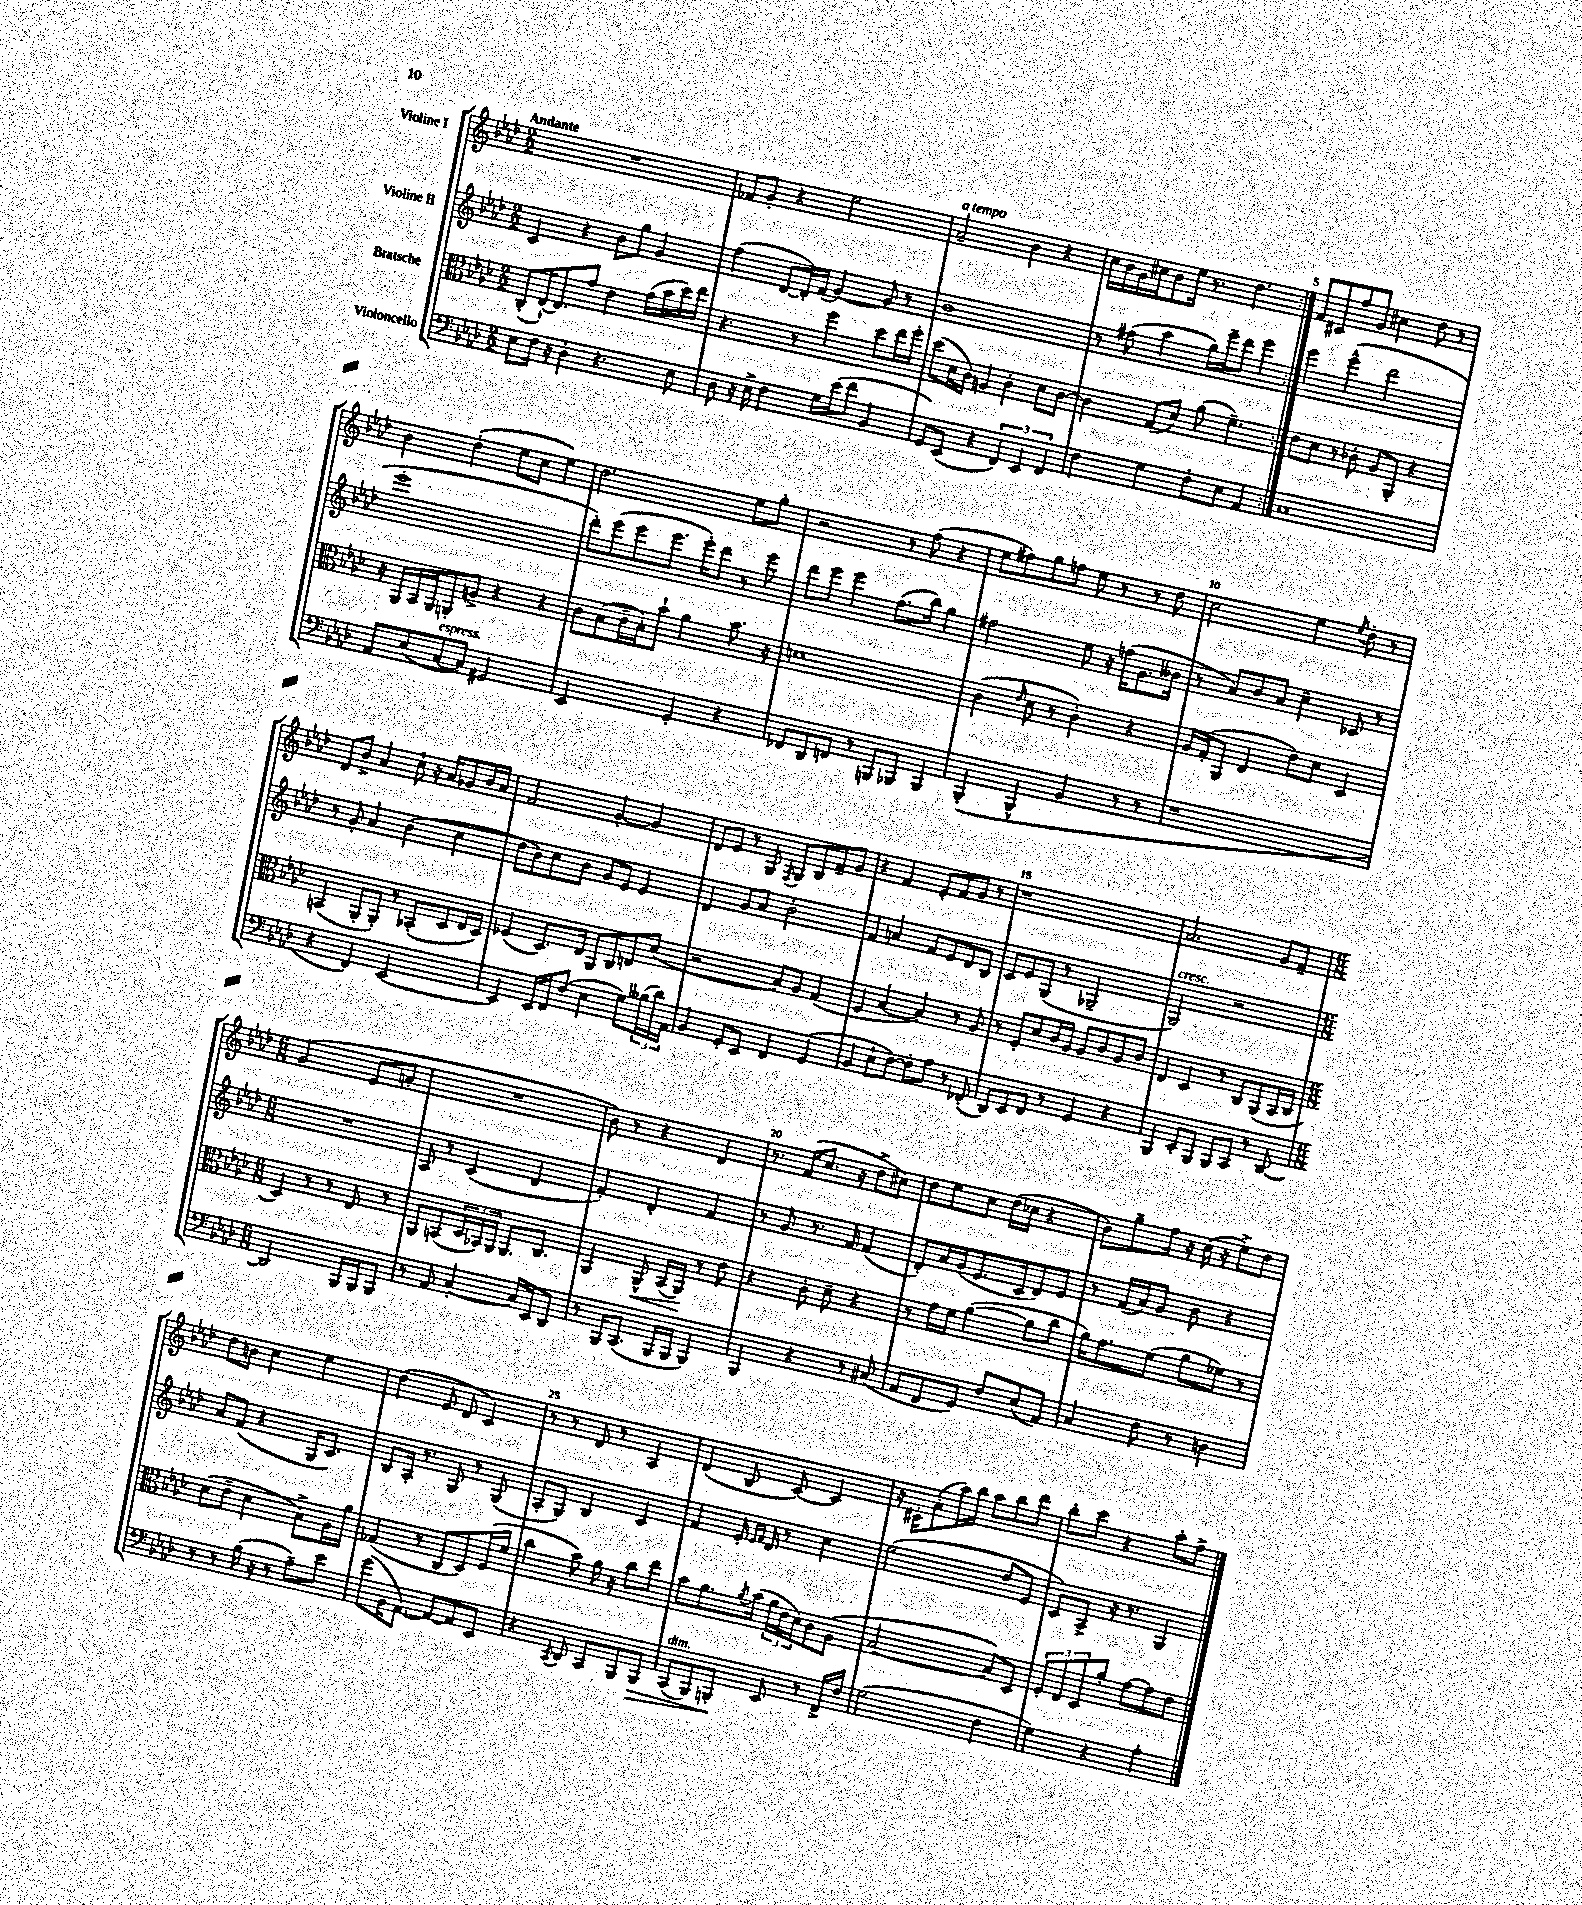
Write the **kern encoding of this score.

**kern	**dynam	**kern	**dynam	**kern	**kern
*part4	*part4	*part3	*part3	*part2	*part1
*staff4	*staff4	*staff3	*staff3	*staff2	*staff1
*I"Violoncello	*	*I"Bratsche	*	*I"Violine II	*I"Violine I
*clefF4	*	*clefC3	*	*clefG2	*clefG2
*k[b-e-a-d-]	*	*k[b-e-a-d-]	*	*k[b-e-a-d-]	*k[b-e-a-d-]
*M2/2	*	*M2/2	*	*M2/2	*M2/2
=1	=1	=1	=1	=1	=1
!	!	!	!	!	!LO:TX:a:B:t=Andante
8E-\L	.	(8C'/L	.	4c/	1r
16F\Jk	.	[16E-`/K)	.	.	.
16r	.	8.E-/]	.	.	.
4D-'\	.	.	.	4r	.
.	.	8g/J	.	.	.
4.r	.	4e-\	.	8b-\L	.
.	.	.	.	8gg\J	.
.	.	(16g\LL	.	4g/	.
.	.	16b-\	.	.	.
8E-\	.	16dd-\)	.	.	.
.	.	16ee-\JJ	.	.	.
=2	=2	=2	=2	=2	=2
8D-\	.	4.r	.	(4ff\	8f-X/L
16r	.	.	.	.	8g'/J
16E-^\	.	.	.	.	.
4F\	.	.	.	[8d-/L	4r
.	.	8r	.	16d-'/L])	.
.	.	.	.	(16f/JJ	.
16G\LL	.	4ff\	.	[4g/)	2ee-\
(16e-\J	.	.	.	.	.
8f\J	.	.	.	.	.
4BB-/	.	8dd-\L	.	8g/]	.
.	.	16ee-\L	.	8r	.
.	.	16ff'\JJ	.	.	.
=3	=3	=3	=3	=3	=3
!	!	!	!	!	!LO:TX:a:i:t=a tempo
8GG/L)	.	(8dd-\L	.	1b-	2a-~/
(8EE-/J	.	16d-\L	.	.	.
.	.	16c\JJ)	.	.	.
4r	.	4An/	.	.	.
6FF/)	.	4c'\	.	.	4b-\
6EE-/	.	.	.	.	.
.	.	8d-\L	.	.	4r
6FF/	.	.	.	.	.
.	.	[8c\J	.	.	.
=4	=4	=4	=4	=4	=4
4F\	.	4c\]	.	8r	16cc\LL
.	.	.	.	.	16b-\
.	.	.	.	(8ff#X\	16g\
.	.	.	.	.	16cc#X\J
4G\	.	(8G/L	.	4aa-\	8b-\
.	.	8d-/J)	.	.	16ee-\Jk
.	.	.	.	.	8.r
8F'\L	.	(8a-\	.	16gg\LL)	.
.	.	.	.	16eee-~\J	.
8E-\J	.	4.f~\)	.	8ddd-\J	4.dd-\
4AA-/	.	.	.	4eee-\	.
=5:|!	=5:|!	=5:|!	=5:|!	=5:|!	=5:|!
1C	.	8e-\L	.	4eee-\	8f/L
.	.	8d-\J	.	.	8c#X/
.	.	8r	.	(4eee-^^\	8ff/
.	.	8c-X'\	.	.	8g/J
.	.	8A-/L	.	2ddd-\	4cc#X\
.	.	8AA-'/J	.	.	.
.	.	4r	.	.	8dd-\
.	.	.	.	.	8r
!!LO:LB:g=z
=6	=6	=6	=6	=6	=6
8AA-/L	.	16r	.	1eee-'	4b-\
.	.	16AA-/LL	.	.	.
(8E-/	.	16BB-/	.	.	.
.	.	16AA-/J	.	.	.
!LO:TX:a:i:t=espress.	!	!	!	!	!
[8C/	.	8AAn'/	.	.	(4dd-'\
8C/J])	.	8An^/J	.	.	.
2GG#X/	.	4r	.	.	8ee-\L
.	.	.	.	.	8cc\J
.	.	4r	.	.	4ee-\)
=7	=7	=7	=7	=7	=7
2EE-/	.	8c\L	.	8ddd-'\L)	2.dd-\
.	.	(8B-\	.	(8eee-\	.
.	.	16c~\L	.	8eee-\	.
.	.	16B-'\J)	.	.	.
.	.	8b-`\J	.	8.eee-\J	.
4GG'/	.	4a-\	.	.	.
.	.	.	.	16eee-'\KL)	.
.	.	.	.	8ddd-\J	.
4r	.	8.b-\	.	8r	8ee-\L
.	.	.	.	8eee-\	8gg'\J
.	.	16r	.	.	.
=8	=8	=8	=8	=8	=8
8FF-X/L	.	1dn	.	8ddd-\L	2r
8DD-/	.	.	.	8eee-\J	.
8FFn/J	.	.	.	4eee-\	.
8r	.	.	.	.	.
8BBBn/L	.	.	.	(8.ff\L	8r
8BBB-X/J	.	.	.	.	(8ff\
.	.	.	.	16bb-\Jk)	.
4BBB-/	.	.	.	4gg\	4r
=9	=9	=9	=9	=9	=9
(4BBB-'/	.	(4c\	.	2ff#X\	8ee-\L
.	.	.	.	.	8ff#X\)
.	.	16qqe-/	.	.	.
4BBB-^^/	.	8d-\	.	.	8gg\
.	.	8r	.	.	8ffn\J
4BB-/	.	4c'\)	.	8ee-\	8ee-\
.	.	.	.	16r	8r
.	.	.	.	(16ffn\KL	.
8r	.	4r	.	8.g\	8r
8r	.	.	.	.	8dd-\
.	.	.	.	16b--X\Jk	.
=10	=10	=10	=10	=10	=10
1r	.	16A-/LL	.	8r	2cc\
.	.	(16G'/J	.	.	.
.	.	8AA-/J	.	8a-/L)	.
.	.	4E-/	.	8b-/	.
.	.	.	.	8a-/J	.
.	.	8e-\L)	.	4cc~\	4ee-\
.	.	8d-\J	.	.	.
.	.	.	.	.	8qee-/
.	.	4D-/	.	8c-X/	8dd-'\
.	.	.	.	8r	8r
!!LO:LB:g=z
=11	=11	=11	=11	=11	=11
4r	.	(4BBn/	.	8r	8d-/L
.	.	.	.	8g'/	8b-^/J
4FF/)	.	8AA-'/L	.	4a-/	4a-/
.	.	8AA-'/J)	.	.	.
[2EE-/	.	8r	.	(4b-\	8cc`\
.	.	(8BB-X'/L	.	.	16r
.	.	.	.	.	16a-/KL
.	.	8D-/	.	4cc\	8g-X/
.	.	16E-/L	.	.	16b-/L
.	.	16D-/JJ)	.	.	16a-/JJ
=12	=12	=12	=12	=12	=12
4EE-/]	.	(4F-X/	.	8dd-\L	2f/
.	.	.	.	8b-\)	.
16EE-/LL	.	8.D-/L)	.	8cc\	.
16FF/J	.	.	.	.	.
(8F/J	.	.	.	8b-\J	.
.	.	16E-/Jk	.	.	.
4E-\	.	8AA-/L	.	8g/L	[4g'/
.	.	8C/	.	8e-/J	.
8G\L)	.	8En/	.	4e-/	4g/]
(24B--X\L	.	(8d-/J	.	.	.
24d-\)	.	.	.	.	.
24AA-\JJ	.	.	.	.	.
=13	=13	=13	=13	=13	=13
4BB-/	.	2r	.	4d-/	8d-/L
.	.	.	.	.	8e-/J
8GG'/L	.	.	.	8g/L	8r
8EE-/J	.	.	.	8a-/J	8G/
.	.	.	.	.	8qF/
4FF/	.	8B-/L)	.	2b-'\	8G/L
.	.	8A-/J	.	.	8B-/
(4GG/	.	(4G/	.	.	8f~/
.	.	.	.	.	8g/J
=14	=14	=14	=14	=14	=14
4BB-/	.	4F/	.	4f/	4r
8E-`\L	.	[4B-/	.	4an/	4f/
[8F\J)	.	.	.	.	.
8F'\L]	.	4B-/])	.	8f/L	8e-'/L
8A-\J	.	.	.	8e-/	8f/
8r	.	8r	.	8d-/	8g/J
(8FF-X'/	.	8A-/	.	8B-/J	8r
=15	=15	=15	=15	=15	=15
8DD-/L)	.	8r	.	8c/L	1r
8EE-/	.	8F'/L	.	8e-/	.
8FF/J	.	8d-/	.	(8G/J	.
8r	.	16c/L	.	8r	.
.	.	16A-/JJ	.	.	.
4GG/	.	8A-/L	.	2G-X~/	.
.	.	8c/	.	.	.
4r	.	8A-/	.	.	.
.	.	8c/J	.	.	.
=16	=16	=16	=16	=16	=16
!	!	!	!	!LO:TX:a:i:t=cresc.	!
4BBB-/	.	4E-/	.	2G/)	2.a-/
8EE-'/L	.	4D-/	.	.	.
8BBB-/J	.	.	.	.	.
8BBB-/L	.	8r	.	2r	.
8CC/J	.	8C/L	.	.	.
8r	.	(8AA-/	.	.	8g/L
[8DD-/	.	16BB-/L	.	.	8f~/J
.	.	16C/JJ	.	.	.
!!LO:LB:g=z
=17	=17	=17	=17	=17	=17
*M6/8	*	*M6/8	*	*M6/8	*M6/8
2DD-/]	.	4D-/)	.	2.r	(2g/
.	.	8r	.	.	.
.	.	8r	.	.	.
16BBB-/LL	.	8E-/	.	.	8e-/L
16BBB-/J	.	.	.	.	.
8BBB-/J	.	8r	.	.	8an'/J
=18	=18	=18	=18	=18	=18
8r	.	8AA-/L	.	8A-/	2.r
8AA-/	.	(8BBn/	.	8r	.
[4C'/	.	24D-/L	.	(4c/	.
.	.	24BB-X/)	.	.	.
.	.	24AA-/JJ	.	.	.
.	.	8.AA-/L	.	.	.
16C/LL]	.	.	.	4d-/	.
16EE-/J	.	8.C/J	.	.	.
8DD-/J	.	.	.	.	.
=19	=19	=19	=19	=19	=19
8r	.	4AA-/	.	4f'/)	8b-\)
16BBB-/KL	.	.	.	.	8r
(8.CC/J	.	.	.	.	.
!	!	!	!LO:HP:b	!	!
.	.	8AA-^^/	<	4d-'/	4r
16BBB-/LL	.	(16BB-/LL	.	.	.
16BBB-/JJ	.	16AA-/JJ)	.	.	.
4BBB-/)	.	8r	[	4f/	4d-/
.	.	8e-\	.	.	.
=20	=20	=20	=20	=20	=20
4BBB-/	.	4r	.	8r	8.r
.	.	.	.	8g/	.
.	.	.	.	.	(16f/KL
4r	.	8c'\	.	8.r	8.cc/J
.	.	8d-~\	.	.	.
.	.	.	.	16f/	16r
8r	.	4r	.	(4f/	8dd-^\L
(8C#X/	.	.	.	.	8cc#X\J)
=21	=21	=21	=21	=21	=21
8AA-/L	.	8r	.	8d-'/L)	8dd-\L
8FF/	.	16g\LL	.	16a-/L	8ee-\
.	.	16f\JJ	.	(16g/J	.
8GG/J)	.	([4a-\	.	8.e-/	8cc\J
8F/L	.	.	.	.	(16dd-\LL
.	.	.	.	16c/k	16cc-X\JJ
(8E-/	.	8a-\L]	.	8d-/)	4r
8AA-/J)	.	8cc\J	.	8e-/J	.
=22	=22	=22	=22	=22	=22
4C/	.	16a-\KL)	.	8r	8b-\L)
.	.	8.g\	.	.	.
.	.	.	.	(16f/LL	8gg~\
.	.	.	.	16a-/J)	.
8F\	.	(8f\J	.	8g/J	16ff\Jk
.	.	.	.	.	16r
8r	.	8a-\L	.	8b-\	(16cc\
.	.	.	.	.	16r
4Dn\	.	8f-X\J)	.	4r	8ee-^\L)
.	.	8r	.	.	8dd-\J
!!LO:LB:g=z
=23	=23	=23	=23	=23	=23
8r	.	(8d-\L	.	8a-/L	8dd-\L
8r	.	8e-~\J	.	(8f/J	8bn\J
(16B-\	.	4d-\	.	4r	4cc\
16r	.	.	.	.	.
8r	.	.	.	.	.
8A-~\L)	.	8B-^\L)	.	16G/KL	4ee-\
.	.	.	.	8.c/J)	.
8e-\J	.	16A-\L	.	.	.
.	.	16a-\JJ	.	.	.
=24	=24	=24	=24	=24	=24
(8g\L	.	(4G-X/	.	8B-/L	(4dd-\
16BB-\K	.	.	.	16A-'/Jk	.
[8.AA-\J)	.	.	.	8.r	.
.	.	8r	.	.	8e-/
8AA-/L_	.	8C/L	.	8G/	8d-/
8AA-/]	.	8D-/)	.	8r	4c/)
8EE-/J	.	(16F/L	.	(8G/	.
.	.	16f/JJ	.	.	.
=25	=25	=25	=25	=25	=25
4r	.	4cc\	.	8A-'/L	8r
.	.	.	.	8G/J)	8r
8qCC/	.	.	.	.	.
8DD-/	.	8b-\)	.	4B-/	8d-/
8CC/L	.	16a-\	.	.	8r
.	.	16r	.	.	.
8BBB-/	.	8cc\L	.	4c/	4A-/
!	!LO:HP:b	!	!	!	!
8BBB-/J	>	8ee-\J	.	.	.
=26	=26	=26	=26	=26	=26
!LO:TX:a:i:t=dim.	!	!	!	!	!
(8CC/L	.	8b-\L	.	4f/	(4d-/
8BBB-/)	.	8.a-\	.	.	.
8BBBn'/J	.	.	.	16e-'/	8B-/
.	.	.	.	16qqe-/LL	.
.	.	8qa-/	.	16qqf/JJ	.
.	.	(16b-\Jk	.	16d-/	.
8EE-/	]	24a-\LL	.	8r	[8c/)
.	.	24e-\	.	.	.
.	.	24d-\J)	.	.	.
8r	.	8c\	.	4cc\	4c/]
16FF^/LL	.	(8A-\J	.	.	.
16F/JJ	.	.	.	.	.
=27	=27	=27	=27	=27	=27
(2G\	.	[2B-/	.	(2ee-\	16r
.	.	.	.	.	16c#X'\KL
.	.	.	.	.	(8a-'\
.	.	.	.	.	16aa-\L)
.	.	.	.	.	16bb-\JJ
.	.	.	.	.	8aa-\L
4F\	.	8B-/L])	.	8dd-/L	8bb-\
.	.	8D-/J	.	8e-/J	8ddd-\J
=28	=28	=28	=28	=28	=28
4G\)	.	12F'/L	.	8c/L)	8bb-'\L
.	.	12E-/	.	.	.
.	.	.	.	8A-^/J	8ccc\J
.	.	12D-/	.	.	.
4r	.	8a-'/J	.	16r	4r
.	.	.	.	8.r	.
.	.	[8g\L	.	.	.
4A-'\	.	8g\]	.	4G/	8aa-'\L
.	.	8e-\J	.	.	8ff^\J
==	==	==	==	==	==
*-	*-	*-	*-	*-	*-
